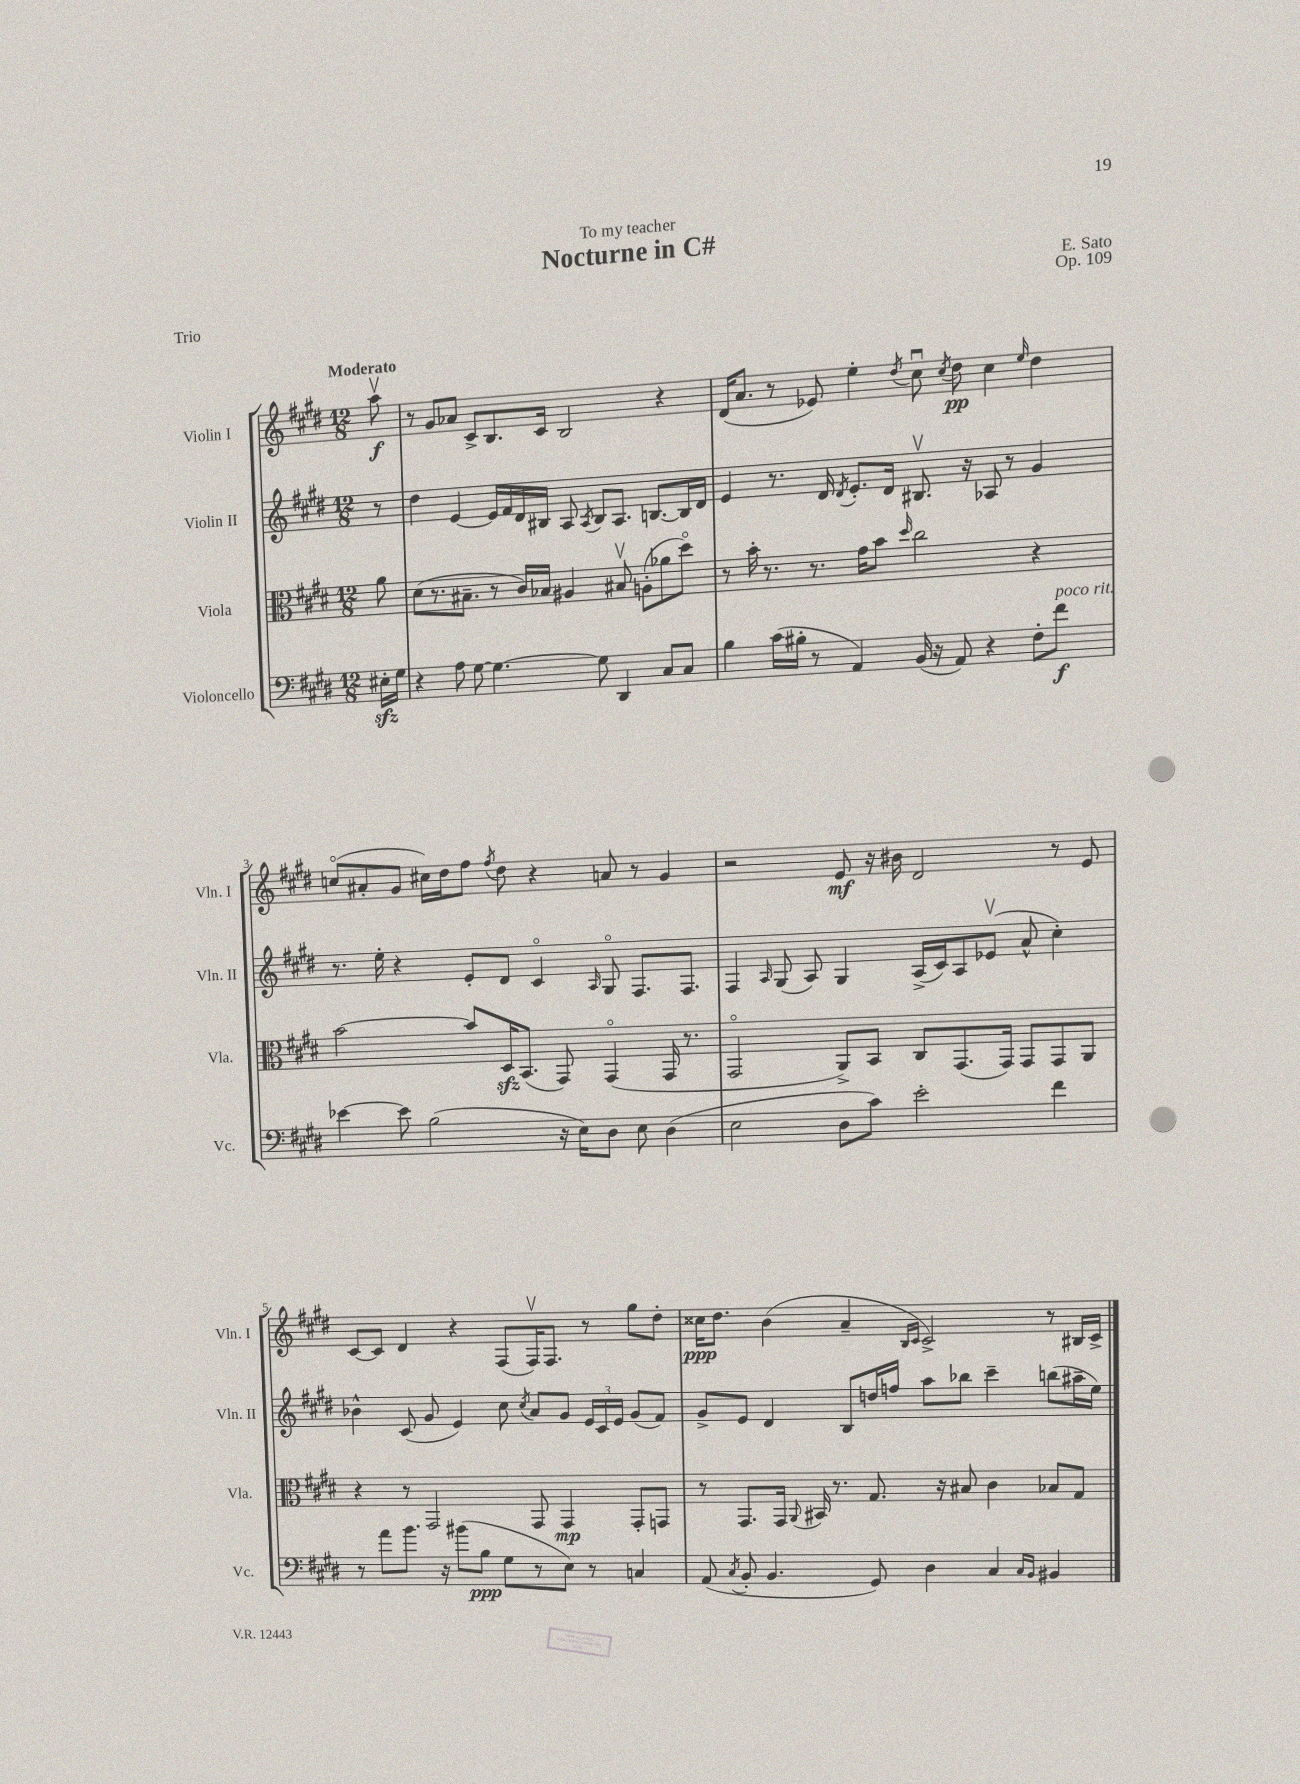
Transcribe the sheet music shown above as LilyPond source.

\header { title = "Nocturne in C#" composer = "E. Sato" dedication = "To my teacher" opus = "Op. 109" piece = "Trio" }
<<
\new StaffGroup <<
\new Staff = "s0" \with { instrumentName = "Violin I" shortInstrumentName = "Vln. I" } {
    \clef treble \key e \major \numericTimeSignature \time 12/8 \partial 8 \tempo "Moderato"
    \autoBeamOff a''8\upbow\f |
    r8 gis'8[ aes'8] cis'8[-> b8. cis'16] b2 r4 |
    dis'16[( a'8.] r8 ees'8) e''4-. \acciaccatura { dis''8 } cis''8\downbow \acciaccatura { cis''8 } dis''8\pp cis''4 \grace { e''16 } dis''4 |
    c''8[\flageolet( ais'8-. gis'8] cis''16[) dis''16 fis''8] \acciaccatura { fis''8 } dis''8 r4 a'8 r8 gis'4 |
    r2 e'8\mf r16 bis'16 dis'2 r8 e'8 |
    cis'8[~ cis'8] dis'4 r4 fis8[( fis16\upbow) fis8.] r8 gis''8[ dis''8]-. |
    cisis''16[\ppp dis''8.] b'4( a'4-- \grace { b16[ cis'16] } cis'2->) r8 bis16[ cis'16]-> \bar "|." |
}
\new Staff = "s1" \with { instrumentName = "Violin II" shortInstrumentName = "Vln. II" } {
    \clef treble \key e \major \numericTimeSignature \time 12/8 \partial 8
    \autoBeamOff r8 |
    dis''4 e'4~ e'16[ fis'16 dis'16 bis16] a8 \acciaccatura { a8 } bis8[ a8.] b8.[~ b16 dis'16] |
    e'4 r8. dis'16 \acciaccatura { dis'8 } e'8.[-. dis'16] bis8.\upbow r16 aes8 r8 gis'4 |
    r8. e''16-. r4 e'8[-. dis'8] cis'4\flageolet \grace { a16 } gis8\flageolet fis8.[ fis8.] |
    fis4 \grace { a16 } gis8( a8) gis4 a16[->( cis'16) a8 ees'8]\upbow( a'8-^ cis''4-.) |
    bes'4-^ cis'8( gis'8 e'4) cis''8 \acciaccatura { cis''8 } a'8[ gis'8] \tuplet 3/2 { e'16[ cis'16 e'16] } gis'8[( fis'8]) |
    gis'8[-> e'8] dis'4 b8[ d''16 f''16] a''8[ bes''8] cis'''4-- b''8[( ais''16-- e''16]) \bar "|." |
}
\new Staff = "s2" \with { instrumentName = "Viola" shortInstrumentName = "Vla." } {
    \clef alto \key e \major \numericTimeSignature \time 12/8 \partial 8
    \autoBeamOff a'8 |
    dis'8[( r8. bis8.]-- r8 cis'16[) bes16] ais4 bis8\upbow a8[-.( aes'8 dis''8]\flageolet) |
    r8 b'16-. r8. r8. gis'16[ b'8] \grace { dis''16 } cis''2 r4 |
    b'2~ b'8[ dis16\sfz b,8.]( gis,8) gis,4\flageolet( gis,16 r8. |
    gis,2\flageolet a,8[->) b,8] cis8[ gis,8.( gis,16]) gis,8[ gis,8 a,8] |
    r4 r8 gis,2 gis,8 gis,4\mp gis,8[-. g,8] |
    r8 gis,8.[ gis,16] \appoggiatura { a,8 } bis,16 r8. gis8. r16 bis8 cis'4 bes8[ gis8] \bar "|." |
}
\new Staff = "s3" \with { instrumentName = "Violoncello" shortInstrumentName = "Vc." } {
    \clef bass \key e \major \numericTimeSignature \time 12/8 \partial 8
    \autoBeamOff eis16[-.\sfz gis16] |
    r4 a8 gis8~ gis4.~ gis8 dis,4 cis8[ cis8] |
    b4 cis'16[( bis16]-. r8 a,4) b,16( r16 a,8) r4 fis8[-. fis'8]\f^\markup { \italic "poco rit." } |
    ees'4~ ees'8 b2( r16 e16[) dis8] e8 dis4( |
    e2 dis8[ cis'8]) e'2-. fis'4 |
    r8 a'8[ b'8.] r16 bis'8[( b8]\ppp gis8[ r8 e8]) r8 c4 |
    a,8( \acciaccatura { cis8 } b,8-. b,4. gis,8) dis4 cis4 \grace { cis16[ b,16] } bis,4 \bar "|." |
}
>>
>>
